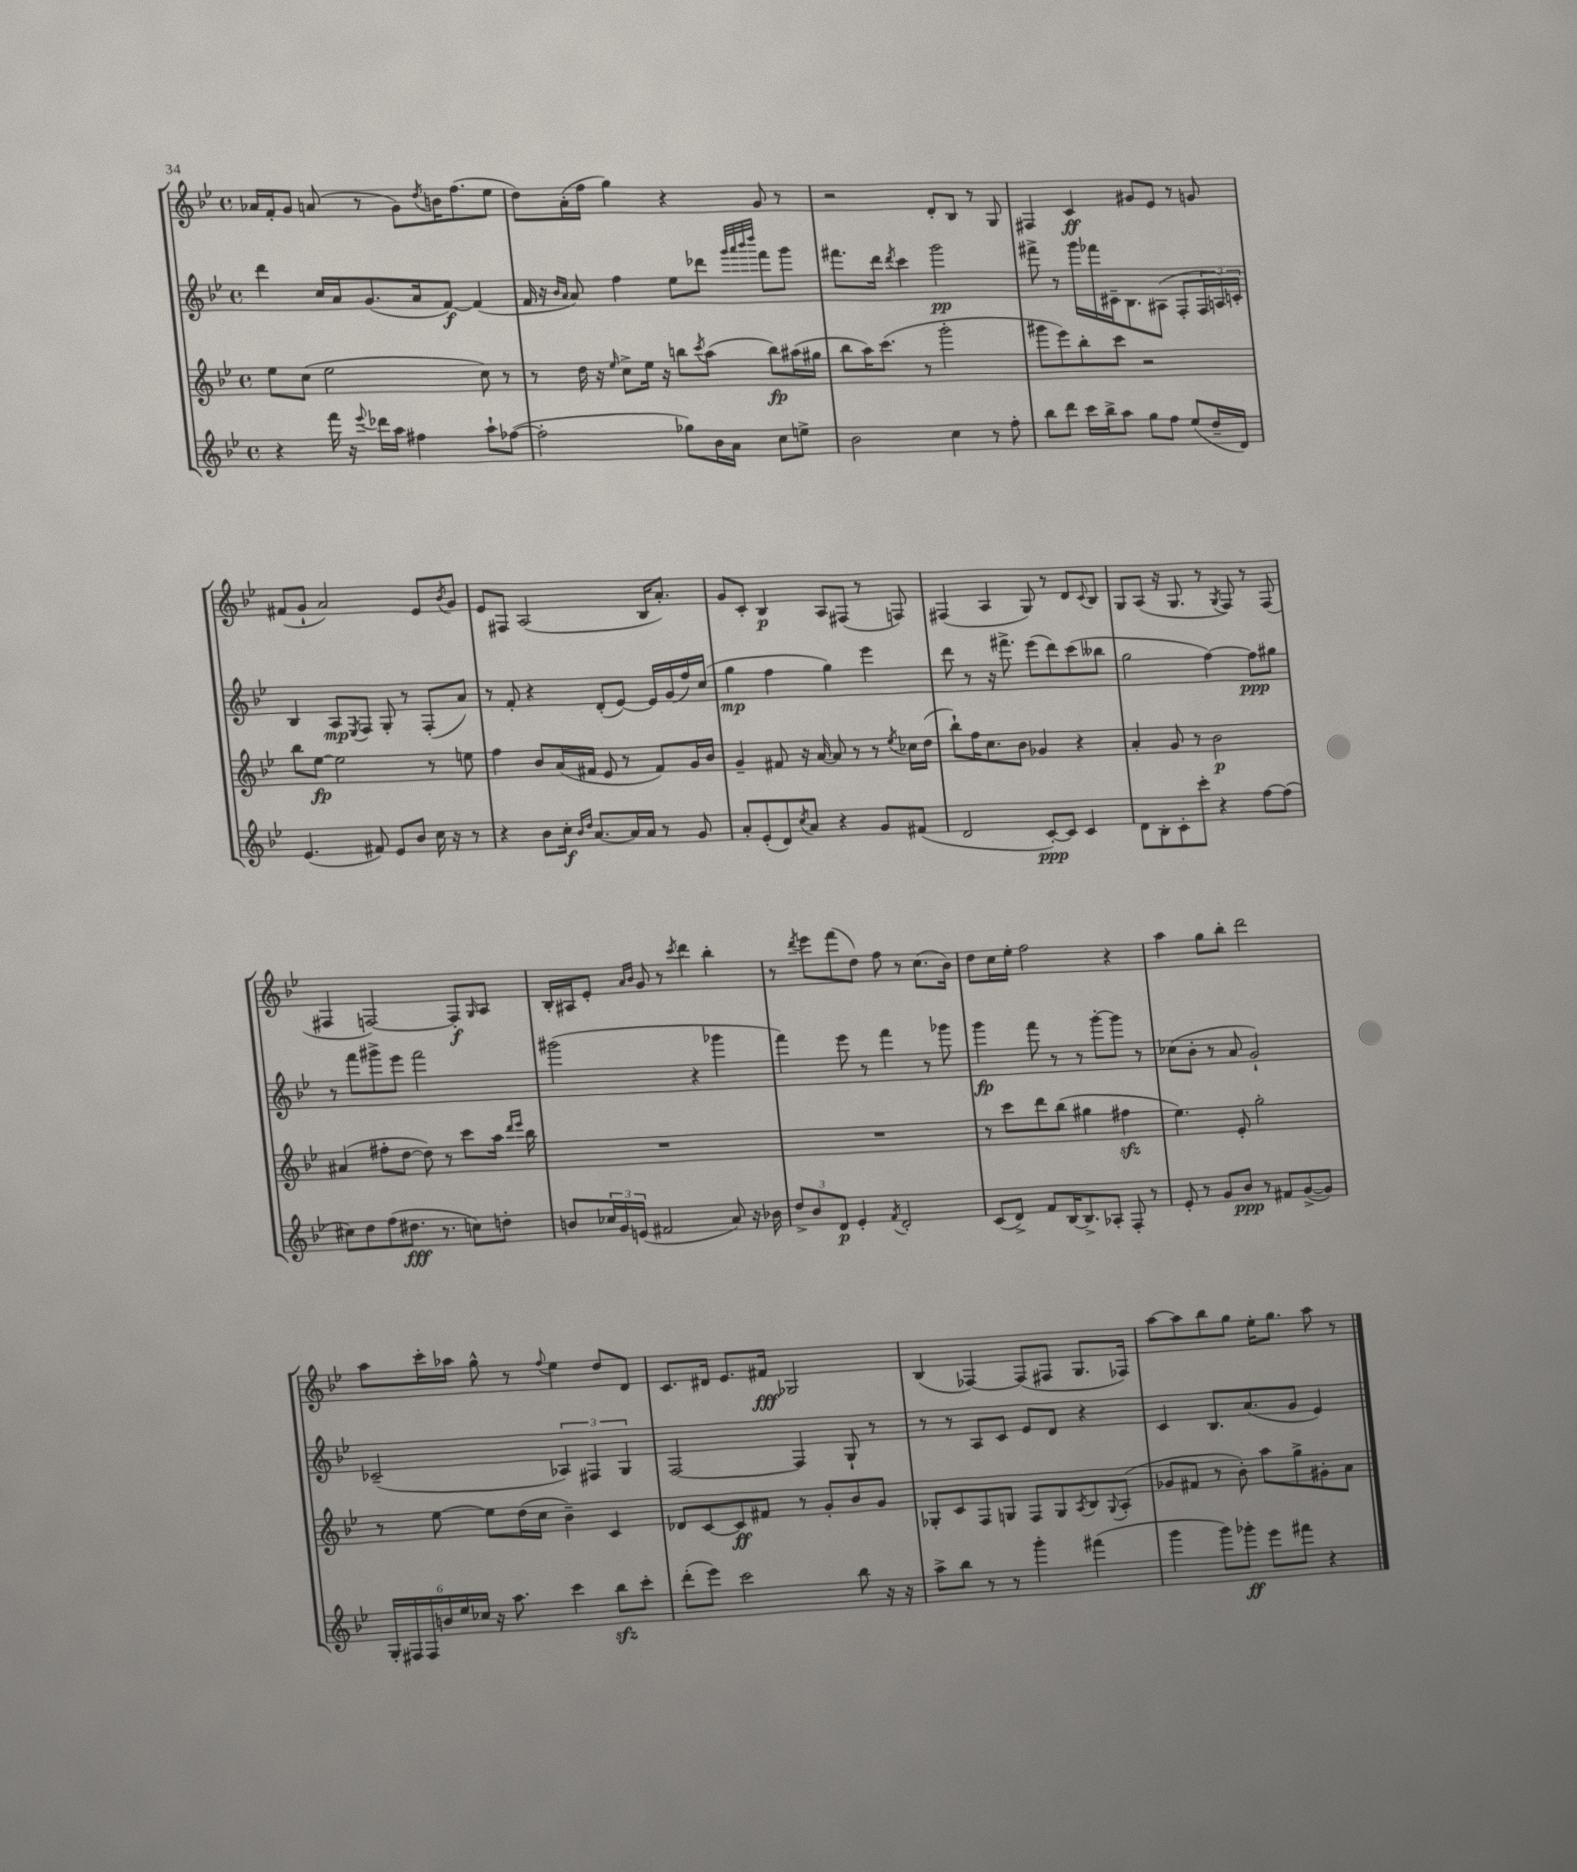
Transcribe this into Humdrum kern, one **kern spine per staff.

**kern	**dynam	**kern	**dynam	**kern	**dynam	**kern	**dynam
*part4	*part4	*part3	*part3	*part2	*part2	*part1	*part1
*staff4	*staff4	*staff3	*staff3	*staff2	*staff2	*staff1	*staff1
*clefG2	*	*clefG2	*	*clefG2	*	*clefG2	*
*k[b-e-]	*	*k[b-e-]	*	*k[b-e-]	*	*k[b-e-]	*
*M4/4	*	*M4/4	*	*M4/4	*	*M4/4	*
*met(c)	*	*met(c)	*	*met(c)	*	*met(c)	*
=19	=19	=19	=19	=19	=19	=19	=19
4r	.	8ee-\L	.	4ddd\	.	16a-X/LL	.
.	.	.	.	.	.	16f'/J	.
.	.	(8cc\J	.	.	.	8g/J	.
16fff\	.	2ee-\	.	16cc/LL	.	(8an/	.
16r	.	.	.	16a/J	.	.	.
8qqeee-/	.	.	.	.	.	.	.
16ddd-X\LL	.	.	.	(8.g/	.	8r	.
16aa\JJ	.	.	.	.	.	.	.
4ff#X\	.	.	.	.	.	8g\L)	.
.	.	.	.	16a/k	.	.	.
.	.	.	.	.	.	8qdd/	.
.	.	.	.	[8f/J)	f	16bn\K	.
.	.	.	.	.	.	(8.ff\	.
8aa`\L	.	8cc\)	.	(4f/]	.	.	.
([8ff-X\J	.	8r	.	.	.	8ee-\J	.
=20	=20	=20	=20	=20	=20	=20	=20
2ff-'\]	.	8r	.	16f/	.	8dd\L)	.
.	.	.	.	16r	.	.	.
.	.	.	.	16qqb-/LL	.	.	.
.	.	.	.	16qqa/JJ	.	.	.
.	.	16dd\	.	8a/)	.	(16a'\L	.
.	.	16r	.	.	.	16ff\JJ	.
.	.	16qqee-/	.	.	.	.	.
.	.	8cc^\L	.	4ff\	.	4gg\)	.
.	.	16ee-\Jk	.	.	.	.	.
.	.	16r	.	.	.	.	.
8gg-X\L)	.	8bbn\L	.	8ee-\L	.	4r	.
.	.	8qccc/	.	.	.	.	.
16b-\L	.	(8aa\J	.	8ddd-X\J	.	.	.
16a\JJ	.	.	.	.	.	.	.
.	.	.	.	32qqggg/LLL	.	.	.
.	.	.	.	32qqaaa/	.	.	.
.	.	.	.	32qqbbb-/	.	.	.
.	.	.	.	32qqdddd/JJJ	.	.	.
8cc\L	.	8bb\L)	fp	8fff\L	.	8g/	.
8een^\J	.	(16aa#X\L	.	8ggg\J	.	8r	.
.	.	16gg#X\JJ	.	.	.	.	.
=21	=21	=21	=21	=21	=21	=21	=21
2b-\	.	8bb-\L	.	8.fff#X\L	.	2r	.
.	.	16aa\K)	.	.	.	.	.
.	.	(8.ccc\J	.	16ddd\Jk	.	.	.
.	.	.	.	8qddd/	.	.	.
.	.	.	.	4ccc\	.	.	.
.	.	8r	.	.	.	.	.
4cc\	.	2ggg'\	.	2ggg\	pp	8d'/L	.
.	.	.	.	.	.	8B-/J	.
8r	.	.	.	.	.	8r	.
8ff'\	.	.	.	.	.	8G/	.
=22	=22	=22	=22	=22	=22	=22	=22
8bb-\L	.	8ggg#X\L	.	8fff#X^\	.	4F#X/	.
8ddd\J	.	8eee-\)	.	8r	.	.	.
16ccc\LL	.	8bb-'\	.	16ggg\LL	.	4c/	ff
16bb-^\J	.	.	.	16fff-X\	.	.	.
8aa\J	.	8ccc\J	.	16c#X~\J	.	.	.
.	.	.	.	8.B-\	.	.	.
8gg\L	.	2r	.	.	.	8g#X/L	.
8ff\J	.	.	.	(8A#X\J	.	8e-/J	.
(8ee-/L	.	.	.	8F'/L	.	8r	.
16dd~/L	.	.	.	24F/L	.	8gn/	.
.	.	.	.	24An/)	.	.	.
16d/JJ)	.	.	.	.	.	.	.
.	.	.	.	24cn'/JJ	.	.	.
!!LO:LB:g=z
=23	=23	=23	=23	=23	=23	=23	=23
(4.e-/	.	8bb-\L	.	4B-/	.	(8f#X/L	.
.	.	[8ee-\J	fp	.	.	8g`/J	.
.	.	2ee-\]	.	8A/L	mp	2a/)	.
.	.	.	.	8qE-/	.	.	.
8f#X/)	.	.	.	8F/J	.	.	.
8e-/L	.	.	.	8G'/	.	.	.
8b-/J	.	.	.	8r	.	.	.
16cc\	.	8r	.	(8F'/L	.	8e-/L	.
16r	.	.	.	.	.	.	.
.	.	.	.	.	.	8qb-/	.
8r	.	8een\	.	8a/J)	.	8g/J	.
=24	=24	=24	=24	=24	=24	=24	=24
4r	.	4ff\	.	8r	.	8e-/L	.
.	.	.	.	8f'/	.	8F#X/J	.
8b-\L	.	8b-/L	.	4r	.	(2A/	.
16cc'\Jk	f	(16a/L	.	.	.	.	.
16qqb-/LL	.	.	.	.	.	.	.
16qqdd/JJ	.	.	.	.	.	.	.
[8.a/L	.	16f#X/JJ	.	.	.	.	.
.	.	8e-/	.	(8d'/L	.	.	.
16a/L]	.	8r	.	[8e-/J)	.	.	.
16a/JJ	.	.	.	.	.	.	.
8r	.	8f#/L)	.	16e-/LL]	.	16B-/KL	.
.	.	.	.	(16g/	.	8.a'/J)	.
8g/	.	16g/L	.	16ff/)	.	.	.
.	.	16b-/JJ	.	(16cc/JJ	.	.	.
=25	=25	=25	=25	=25	=25	=25	=25
8a'/L	.	4g~/	.	4gg\	mp	8g/L	.
(8e-'/	.	.	.	.	.	8c'/J	.
8d/)	.	8f#X/	.	4ff\	.	4B-/	p
8qcc/	.	.	.	.	.	.	.
8a/J	.	16r	.	.	.	.	.
.	.	[16a/	.	.	.	.	.
4r	.	8a/]	.	4gg\)	.	8A/L	.
.	.	8r	.	.	.	(8F#X/J	.
8g/L	.	8r	.	4eee-\	.	8r	.
.	.	8qee-/	.	.	.	.	.
(8f#X/J	.	16cc-X\LL	.	.	.	8Fn/)	.
.	.	(16dd\JJ	.	.	.	.	.
=26	=26	=26	=26	=26	=26	=26	=26
2d/	.	8bb-`\L)	.	8ddd\	.	(4F#X/	.
.	.	16ff\K	.	8r	.	.	.
.	.	8.cc\	.	.	.	.	.
.	.	.	.	16r	.	4A/	.
.	.	.	.	8.fff#X^\	.	.	.
.	.	8b-\J	.	.	.	.	.
[8c'/L)	ppp	4g-X/	.	(8eee-\L	.	8G/)	.
8c/J]	.	.	.	8ddd\)	.	8r	.
4c/	.	4r	.	(8ccc\	.	8d/L	.
.	.	.	.	.	.	8qqc/	.
.	.	.	.	8bb--X\J	.	8B-/J	.
=27	=27	=27	=27	=27	=27	=27	=27
8d\L	.	4a'/	.	2gg\	.	8G/L	.
8B-'\	.	.	.	.	.	(8A/J	.
8c'\	.	8g/	.	.	.	16r	.
.	.	.	.	.	.	8.G/	.
8ccc'\J	.	8r	.	.	.	.	.
4r	.	2b-\	p	[4ff\)	.	8r	.
.	.	.	.	.	.	8qG/	.
.	.	.	.	.	.	8F/)	.
[8ff\L	.	.	.	8ff\L]	ppp	8r	.
(8ff\J]	.	.	.	8gg#X\J	.	(8F/	.
!!LO:LB:g=z
=28	=28	=28	=28	=28	=28	=28	=28
8cc#X\L)	.	(4a#X/	.	8r	.	4F#X/	.
8dd\	.	.	.	8fff\L	.	.	.
(8ff\	.	8ff#X'\L	.	8ggg#X^\	.	[2Fn/)	.
8.dd#X\J	fff	[8dd\J	.	8eee-\J	.	.	.
.	.	8dd\])	.	2fff\	.	.	.
8.r	.	.	.	.	.	.	.
.	.	8r	.	.	.	.	.
8ccn\L)	.	8ccc\L	.	.	.	8F'/L]	f
.	.	.	.	.	.	16qqG/	.
8ddn'\J	.	16aa\Jk	.	.	.	8A/J	.
.	.	16qqddd/LL	.	.	.	.	.
.	.	16qqeee-/JJ	.	.	.	.	.
.	.	16bb-\	.	.	.	.	.
=29	=29	=29	=29	=29	=29	=29	=29
8bn/L	.	1r	.	(2ggg#X\	.	16B-'/LL	.
.	.	.	.	.	.	16A#X/J	.
24cc-X/L	.	.	.	.	.	8e-'/J	.
24g/	.	.	.	.	.	.	.
(24en/JJ	.	.	.	.	.	.	.
.	.	.	.	.	.	16qqa/LL	.
.	.	.	.	.	.	16qqb-/JJ	.
2f#X/	.	.	.	.	.	8g/	.
.	.	.	.	.	.	8r	.
.	.	.	.	.	.	8qccc/	.
.	.	.	.	4r	.	4ddd\	.
8a/)	.	.	.	4ggg-X\	.	4bb-'\	.
16r	.	.	.	.	.	.	.
16b-X\	.	.	.	.	.	.	.
=30	=30	=30	=30	=30	=30	=30	=30
12dd^/L	.	1r	.	4fff\)	.	8r	.
12b-/	.	.	.	.	.	.	.
.	.	.	.	.	.	8qddd/	.
.	.	.	.	.	.	8eee-\L	.
12d/J	p	.	.	.	.	.	.
4e-'/	.	.	.	8eee-\	.	(8fff\	.
.	.	.	.	8r	.	8dd\J)	.
8qf/	.	.	.	.	.	.	.
2d'/	.	.	.	4fff\	.	8ff\	.
.	.	.	.	.	.	8r	.
.	.	.	.	8r	.	(8.cc\L	.
.	.	.	.	8ggg-X\	.	.	.
.	.	.	.	.	.	16b-\Jk)	.
=31	=31	=31	=31	=31	=31	=31	=31
(8c/L	.	8r	.	4ggg\	fp	8dd\L	.
8d^/J)	.	8ccc\L	.	.	.	16cc\L	.
.	.	.	.	.	.	16ee-'\JJ	.
8f/L	.	8ddd\	.	8fff\	.	2ff\	.
[16B-/K	.	(8bb-\J	.	8r	.	.	.
8.B-^/]	.	.	.	.	.	.	.
.	.	4gg#X\	.	8r	.	.	.
8A-X'/J	.	.	.	[8ggg'\L	.	.	.
8F'/	.	4ff#Xzz\	.	8ggg\J]	.	4r	.
8r	.	.	.	8r	.	.	.
=32	=32	=32	=32	=32	=32	=32	=32
8e-'/	.	4.ee-\)	.	(8cc-X\L	.	4aa\	.
8r	.	.	.	8b-'\J	.	.	.
8g/L	.	.	.	8r	.	8gg\L	.
8b-/J	ppp	8e-'/	.	8a/	.	8bb-'\J	.
8r	.	2gg'\	.	2g`/)	.	2ddd\	.
8f#X/L	.	.	.	.	.	.	.
([8g^/	.	.	.	.	.	.	.
8g/J])	.	.	.	.	.	.	.
!!LO:LB:g=z
=33	=33	=33	=33	=33	=33	=33	=33
24G'/LL	.	8r	.	(2c-X~/	.	8aa\L	.
24F#X/	.	.	.	.	.	.	.
24F#/	.	.	.	.	.	.	.
24bn/	.	[8ee-\	.	.	.	16ccc'\L	.
24ee-/	.	.	.	.	.	.	.
.	.	.	.	.	.	16aa-X\JJ	.
24cc-X/JJ	.	.	.	.	.	.	.
16r	.	8ee-\L]	.	.	.	8gg^^\	.
8.aa\	.	.	.	.	.	.	.
.	.	(16dd\L	.	.	.	8r	.
.	.	16cc\JJ	.	.	.	.	.
.	.	.	.	.	.	8qqff/	.
4ccc\	.	4b-~\)	.	6A-X/)	.	4ee-\	.
.	.	.	.	6F#X/	.	.	.
8bb-zz\L	.	4c/	.	.	.	8dd/L	.
.	.	.	.	6G/	.	.	.
8ccc'\J	.	.	.	.	.	8d/J	.
=34	=34	=34	=34	=34	=34	=34	=34
(8ddd'\L	.	8d-X/L	.	[2F/	.	8.c/L	.
8eee-\J)	.	[8c/	.	.	.	.	.
.	.	.	.	.	.	16d#X/Jk	.
2ccc\	.	8c/]	ff	.	.	8.e-/L	.
.	.	8f#X/J	.	.	.	.	.
.	.	.	.	.	.	16f#X/Jk	fff
.	.	8r	.	4F/]	.	2G-X/	.
.	.	8g'/L	.	.	.	.	.
8bb-\	.	8b-/	.	8G`/	.	.	.
16r	.	8g/J	.	8r	.	.	.
16r	.	.	.	.	.	.	.
=35	=35	=35	=35	=35	=35	=35	=35
8aa^\L	.	8G-X'/L	.	8r	.	(4B-/	.
8bb-\J	.	8c/	.	8r	.	.	.
8r	.	8F/	.	8A/L	.	[4F-X/)	.
8r	.	8Gn/J	.	8c/J	.	.	.
4ggg'\	.	8F/L	.	8e-/L	.	(8F-/L]	.
.	.	8G/	.	8d/J	.	8F#X/J	.
.	.	8qA/	.	.	.	.	.
(4fff#X\	.	8B-/	.	4r	.	8.G/L	.
.	.	8qqG/	.	.	.	.	.
.	.	(8A'/J	.	.	.	.	.
.	.	.	.	.	.	16F-X/Jk)	.
=36	=36	=36	=36	=36	=36	=36	=36
4ggg\	.	8g-X/L	.	4c/	.	[8aa\L	.
.	.	8f#X/J	.	.	.	8aa\]	.
8ggg\L)	.	8r	.	8.B-/L	.	8bb-\	.
8ggg-X'\J	ff	8b-'\)	.	.	.	8gg\J	.
.	.	.	.	(8.a/	.	.	.
8eee-\L	.	8aa\L	.	.	.	16ee-'\KL	.
.	.	.	.	.	.	8.gg\J	.
8fff#X\J	.	8gg^\	.	8g/J	.	.	.
4r	.	8g#X'\	.	4e-/)	.	8aa\	.
.	.	8a\J	.	.	.	8r	.
==	==	==	==	==	==	==	==
*-	*-	*-	*-	*-	*-	*-	*-
